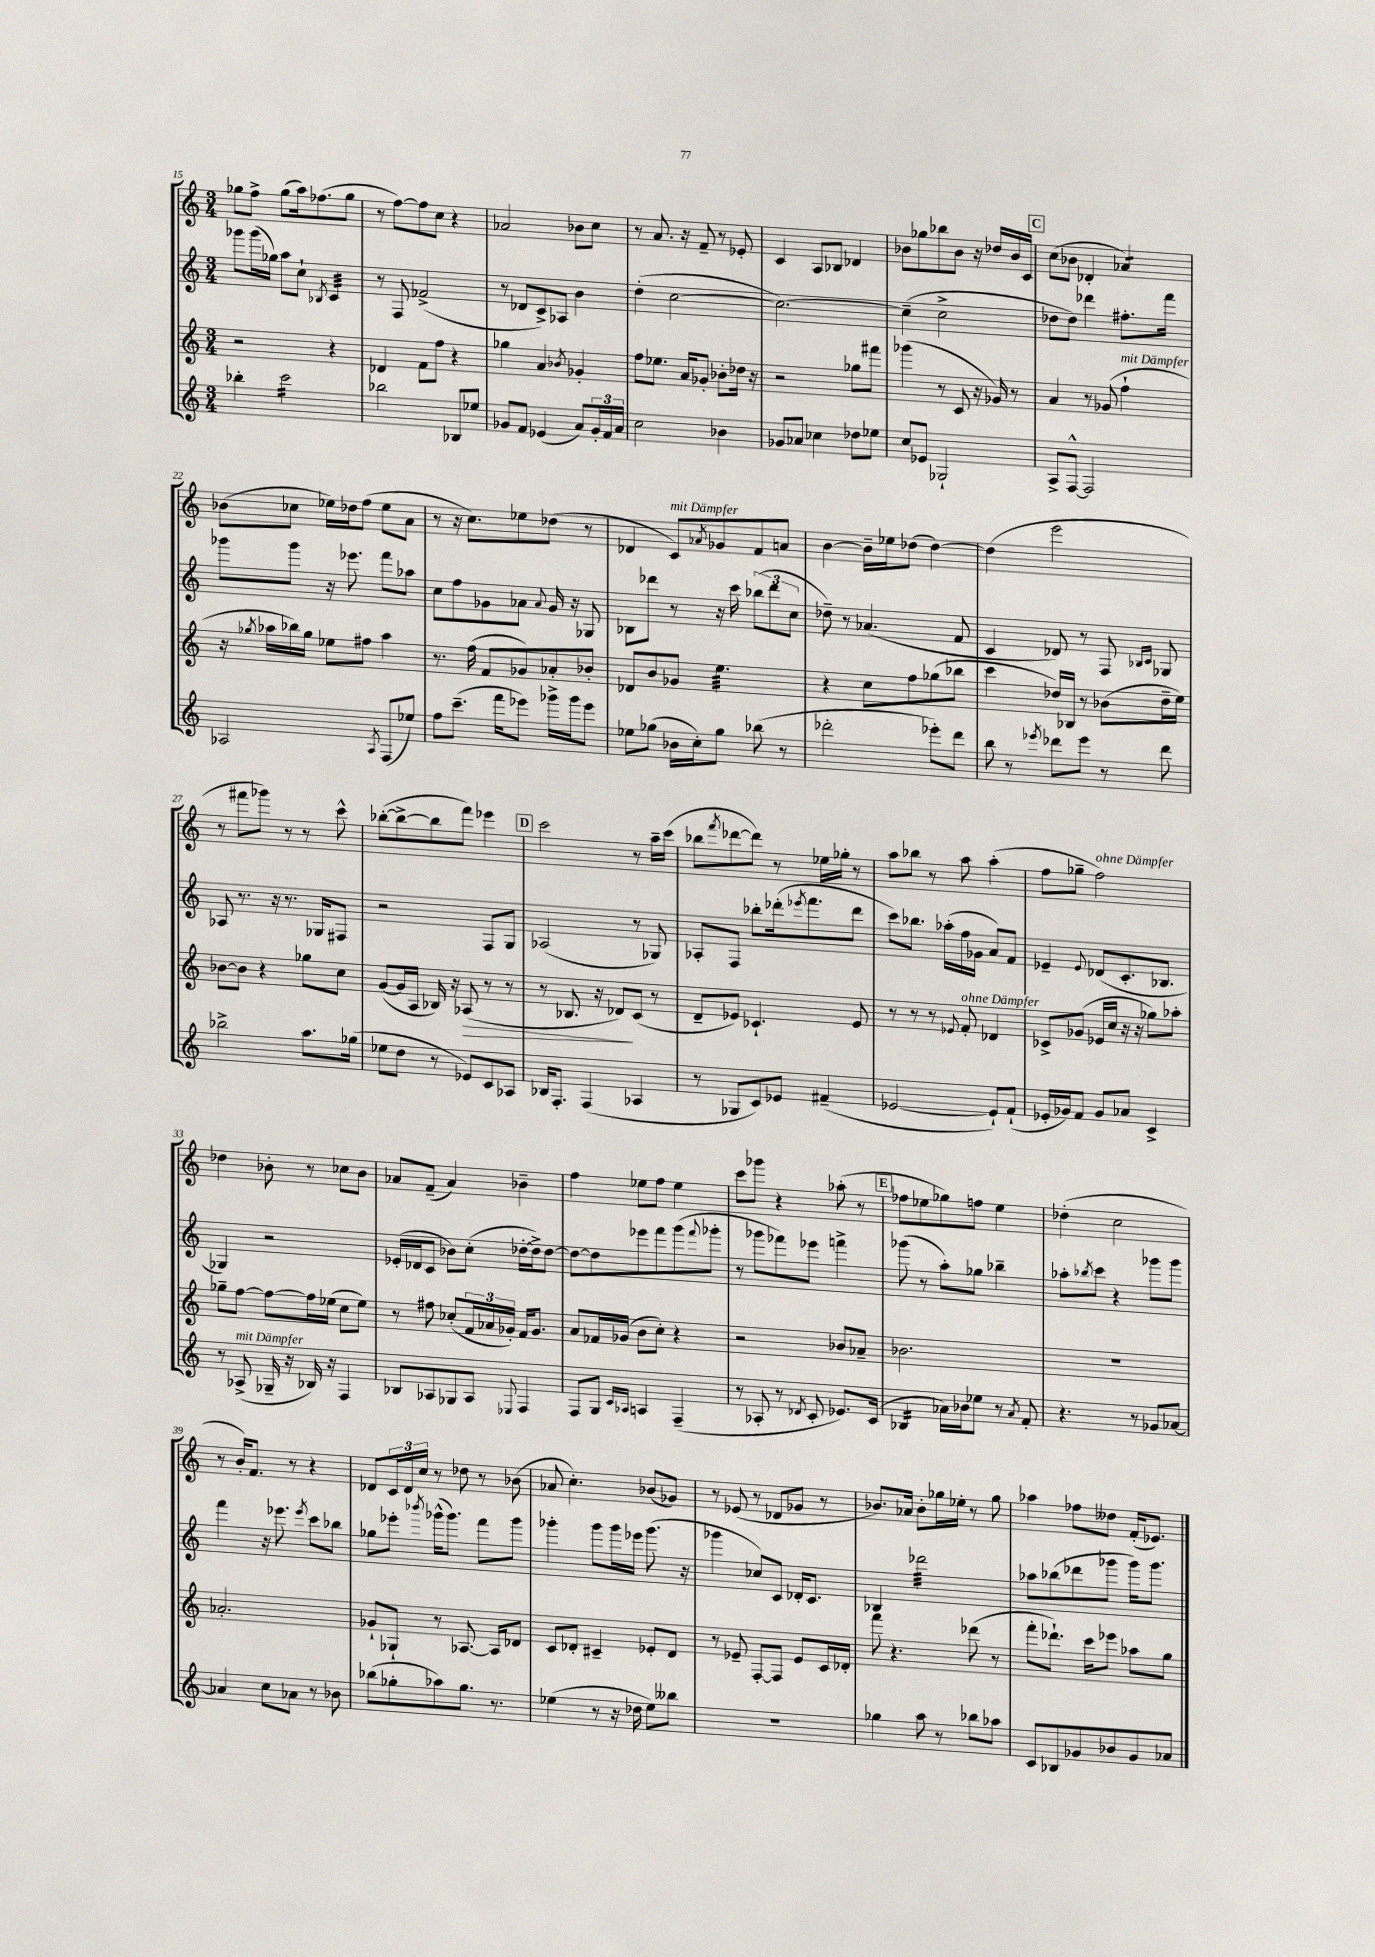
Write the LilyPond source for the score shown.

<<
\new StaffGroup <<
\new Staff = "s0" {
    \clef treble \key c \major \numericTimeSignature \time 3/4
    ges''8 f''8-> ges''8( a''16) fes''8.( ges''8 |
    r8 f''8~) f''8 c''8 r4 |
    aes'2 bes'8 c''8 |
    r8 a'8. r16 f'8-- r8 ees'8-. |
    c'4 a8 bes8 des'4 |
    bes'8 ges''8 bes''8 bes'8 r16 des''16 bes'16 c'16 |
    \mark \markup { \box "C" } c''8( bes'8 des'4-. aes'4:8) |
    bes'8( ces''8 ees''16) des''16 f''8( ees''8 a'8 |
    r8 r16 c''8.) ees''8 des''8( r8 |
    des'4 c'8^\markup { \italic "mit Dämpfer" }) \acciaccatura { aes'8 } ges'8 f'8 a'8 |
    b'4~ b'16-- ees''16 des''8( des''4~) |
    des''4( e'''2 |
    r8 fis'''8 ges'''8) r8 r8 c'''8-^ |
    bes''8~-.( bes''8~-> bes''8 f'''8) ees'''4 |
    \mark \markup { \box "D" } c'''2 r8 a''16-- c'''16( |
    bes''8 \acciaccatura { f'''8 } des'''8~ des'''8) r8 ees''16 ges''16-. r8 |
    a''8 bes''8 r8 a''8 a''4-.( |
    f''8 ges''8-- f''2^\markup { \italic "ohne Dämpfer" }) |
    des''4 bes'8-. r8 ces''8 bes'8 |
    aes'8 f'8--( aes'4) bes'4-- |
    f''4 ees''8 f''8 ees''4 |
    c'''8 ges'''8 r4 aes''8-.( r8 |
    \mark \markup { \box "E" } fes''8 ees''8 ges''8) f''8 ees''4 |
    des''4-.( c''2 |
    r8 b'16-.) f'8. r8 r4 |
    des'8 \tuplet 3/2 { c'16 des'16 c''16 } r8 des''8 r8 bes'8( |
    aes'8 c''4.-.) bes'8( ges'8) |
    r8 ees'8( r8 des'8 ges'8 r8 |
    bes'8.) aes'16 bes'8-. ges''16 ees''16-. r8 ges''8 |
    aes''4 fes''8 deses''8 f'16-.( ees'8.) \bar "|." |
}
\new Staff = "s1" {
    \clef treble \key c \major \numericTimeSignature \time 3/4
    ges'''8 ges'''16( ges''16) a''8 c''8-! \acciaccatura { bes8 } c'4:32 |
    r8 f8 fes'2->( |
    r8 des'8 c'8->) aes8 b'4 |
    d''4-.( c''2~ |
    c''2.~) |
    c''4--( c''2-> |
    \mark \markup { \box "C" } des''8 des''8) des'''4 fis''8.-. f'''16 |
    ges'''8 ges'''8 r16 ees'''8. f'''8 aes''8 |
    c''8 f''8 ges'8 aes'8 \appoggiatura { aes'8 } ges'16 r16 ges8 |
    bes8 des'''8 r8 r16 c'''16 \tuplet 3/2 { bes''8( des'''8 c''8 } |
    des''8--) r8 aes'4.( f'8 |
    c'4 des'8) r8 f8 \grace { bes16 c'16 } ges8 |
    aes8 r8. r16 r8. ges16 fis8 |
    r2 f8 g8 |
    \mark \markup { \box "D" } aes2( r8 ges8) |
    aes8-. f8 bes''8-. des'''16-.( \acciaccatura { ees'''8 } f'''8. des'''8 |
    c'''8) bes''8. aes''16-.( f''16 ges'16 a'8) f'8 |
    ees'4-- \appoggiatura { ees'8 } des'8( c'8.-. bes8. |
    ges4) r2 |
    ees'16-.( des'16 c'8 bes'8) c''8-.( des''16~-. des''16->) des''8~ |
    des''8~ des''8 ees'''8 f'''8 g'''8( \appoggiatura { f'''8 } ges'''8-. |
    r8 ges'''8 fes'''8) ees'''8 f'''4-> |
    \mark \markup { \box "E" } ges'''8( r8 a''8-.) ges''8 bes''4-- |
    aes''8-. \acciaccatura { bes''8 } c'''8 r4 ges'''8 ges'''8 |
    f'''4 r16 ees'''8. \acciaccatura { ees'''8 } c'''8 bes''8 |
    ges''8 ees'''8-. \acciaccatura { bes'''8 } ges'''16-^( ges'''8.) f'''8 ges'''8 |
    ges'''4-. ges'''8 ges'''16 ees'''16 ges'''8.( r16 |
    ges'''4 ces''8) c'8 des'16-. c'8. |
    bes4 des'''2:32 |
    aes''8 bes''8( des'''8 ges'''8 ges'''16) ges'''8. \bar "|." |
}
\new Staff = "s2" {
    \clef treble \key c \major \numericTimeSignature \time 3/4
    r2 r4 |
    des'4 f'8 f''8 r4 |
    ges''4 a'4 \acciaccatura { bes'8 } ges'4-. |
    f''8 ees''8. a'16 ges'8-. bes'8-. des''16 r16 |
    r2 ges''8 fis'''8 |
    ges'''4( r8 c'8 r16 ges'16) r8 |
    \mark \markup { \box "C" } a'4 r8 ges'8( f''4-!^\markup { \italic "mit Dämpfer" } |
    r16 \acciaccatura { ges''8 } aes''16 bes''16) ges''16 ees''8 fis''8 aes''4 |
    r8. f''16( f'8 ges'8) aes'8-. bes'8-. |
    des'8 b'8 ges'8 e''4.:32 |
    r4 c''8 f''8 ges''8( bes''8 |
    c'''4 des''16) bes16 r8 bes'8( des''16-- e''16) |
    bes'8~ bes'8 r4 ges''8 c''8 |
    g'8~( g'16 a16 bes16) r16 aes8\>( r8 r8 |
    \mark \markup { \box "D" } r8 bes8. r16 des'8\!) c'8( r8 |
    d'8-- ees'8) ces'4.-! ees'8 |
    r8 r8 r8 \appoggiatura { ees'8 } f'8-.^\markup { \italic "ohne Dämpfer" } des'4 |
    ces'8-> ges'8( ees'16 c''16 r16 r16 ges''8) aes''8-. |
    ges''8-- f''8~ f''8~ f''16 ees''16( c''8 ees''8) |
    r8 fis''8 ces''8-.( \tuplet 3/2 { f'16 aes'16 ges'16-.) } f'16 ges'8. |
    a'8 fes'16 ges'16( b'8 c''8-.) r4 |
    r2 bes'8 aes'8-- |
    \mark \markup { \box "E" } bes'2. |
    R2. |
    aes'2.-. |
    ges'8-! ges8-! r8 aes8.~ aes16 des'8 |
    c'8 des'8-. cis'4-- ees'8-. des'8 |
    r8 ees'8-- f8~-. f8 ees'8 c'16 des'16-. |
    f'''8 r4. des'''8( r8 |
    f'''8-. des'''8.-!) c'''16 ees'''8 aes''8 g''8 \bar "|." |
}
\new Staff = "s3" {
    \clef treble \key c \major \numericTimeSignature \time 3/4
    bes''4-. c'''2:16 |
    bes''2 bes8 ees''8 |
    ges'8 f'8 ees'4( a'8) \tuplet 3/2 { ges'16-. f'16 a'16 } |
    c''2 bes'4 |
    ges'8 aes'8 ces''4 des''8 ees''8 |
    c''8 ees'8 ges2-! |
    \mark \markup { \box "C" } a8-> f8~-^ f2 |
    aes2 \acciaccatura { aes8 } f8( ees''8) |
    f''8 c'''8.--( f'''16 ees'''8) ges'''16-> ges'''16 ees'''8 |
    ees''8 ges''8( bes'16 c''16-.) ges''8 bes''8( r8 |
    des'''2-. ees'''8-.) des'''8 |
    b''8 r8 \acciaccatura { ees'''8 } des'''8 ees'''8 r8 des'''8 |
    bes''2-> a''8. ges''16( |
    ees''8 d''8 r8 ees'8) c'8 aes8 |
    \mark \markup { \box "D" } bes16 f8.-. f4( aes4 |
    r8 ges8 c'8) ees'8 fis'4--( |
    ees'2~ ees'8-!) f'8-!( |
    ees'16-. ges'16) f'8 ges'8 aes'8 c'4-> |
    r8 aes8->^\markup { \italic "mit Dämpfer" }( ges16-- r16 bes16) r16 f4 |
    bes8 aes8 ges8 aes8 \appoggiatura { ees8 } f4 |
    f8 g8 \grace { c'16 aes16 } a4 f4--( |
    r8 aes8-. r8 \acciaccatura { des'8 } c'8-. ees'8.) c'16( |
    \mark \markup { \box "E" } bes4:16 aes'16) bes'16 ees''8 r8 \acciaccatura { aes'8 } f'8-. |
    r4. r8 ges'8 aes'8~ |
    aes'4 c''8 aes'8 r8 bes'8 |
    bes''8( ges''8-. aes''8) ges''8. r8. |
    ees''4( r8 r16 des''16 ees''8) beses''8 |
    R2. |
    ges''4 a''8 r8 bes''8 aes''8 |
    c'8 bes8 ges'8 bes'8 ges'8 aes'8 \bar "|." |
}
>>
>>
\layout { \context { \Score currentBarNumber = #15 } }
